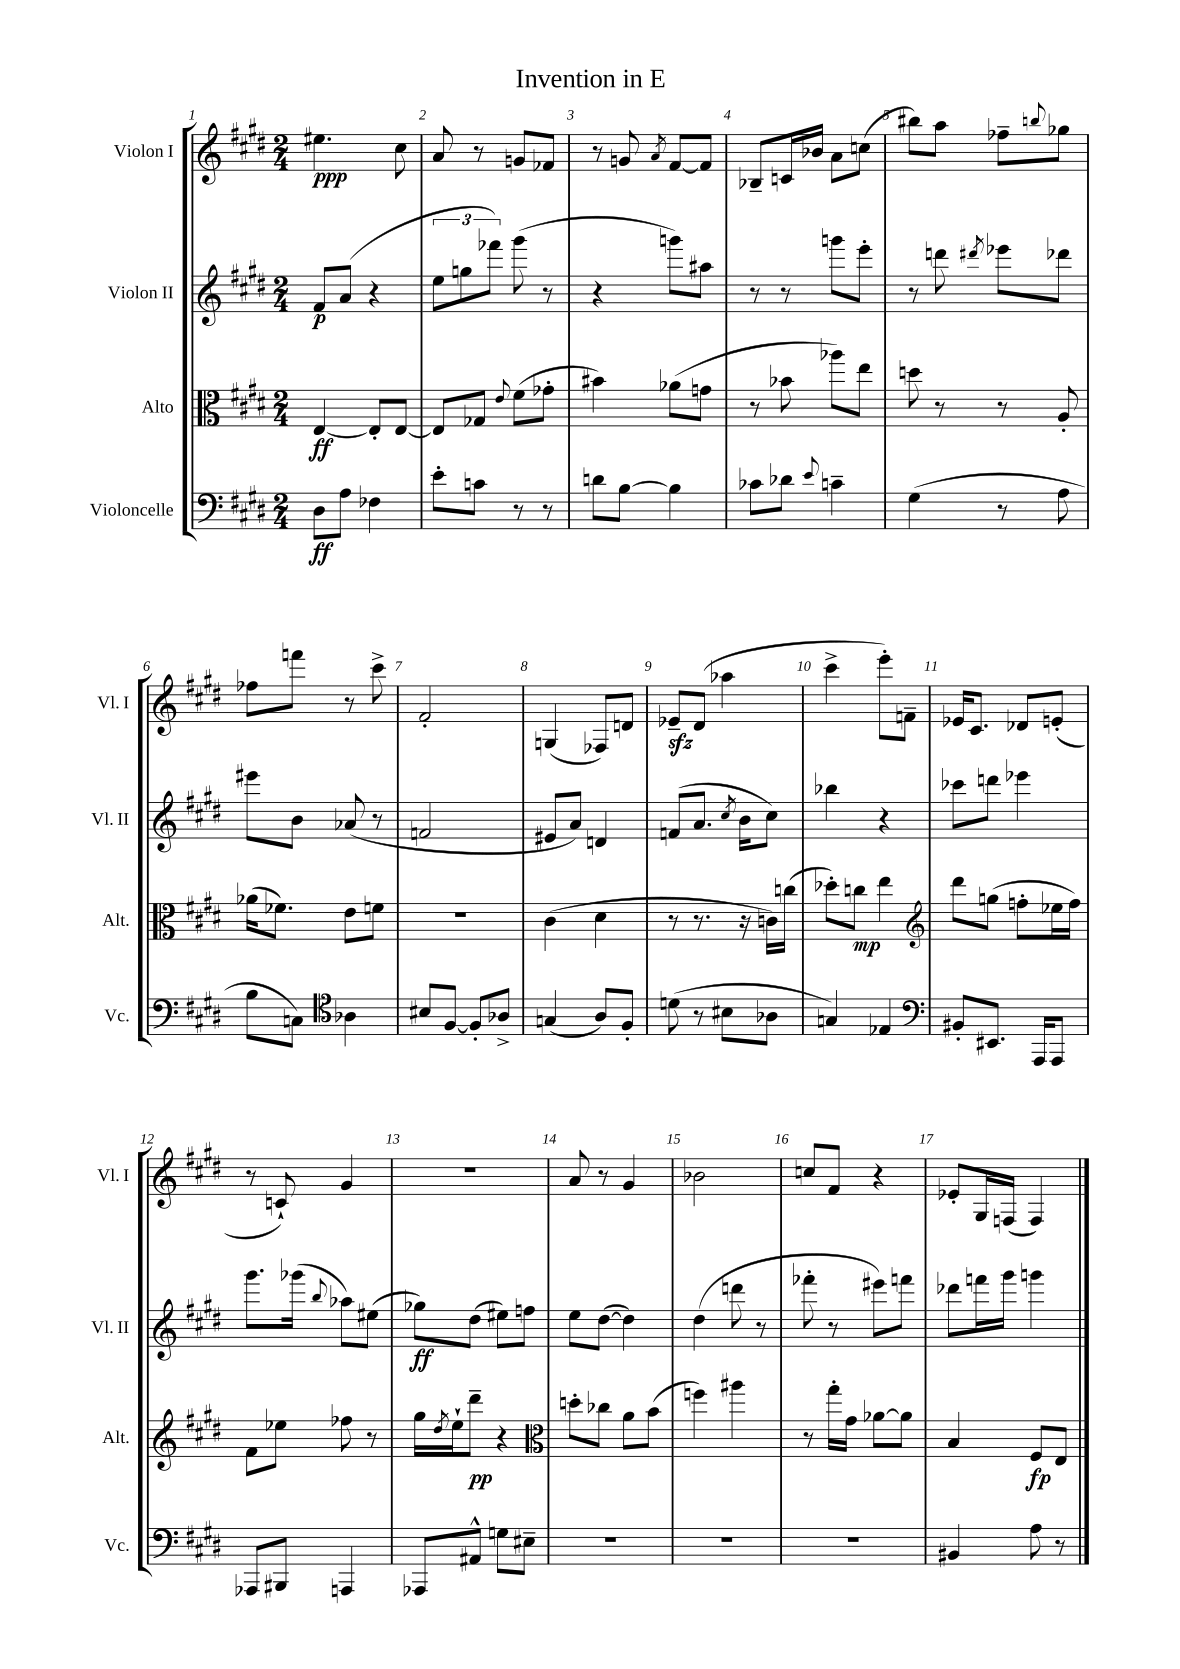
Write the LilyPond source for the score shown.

\header { title = "Invention in E" }
<<
\new StaffGroup <<
\new Staff = "s0" \with { instrumentName = "Violon I" shortInstrumentName = "Vl. I" } {
    \clef treble \key e \major \numericTimeSignature \time 2/4
    eis''4.\ppp cis''8 |
    a'8 r8 g'8 fes'8 |
    r8 g'8 \acciaccatura { a'8 } fis'8~ fis'8 |
    bes8-- c'16 bes'16 a'8 c''8( |
    bis''8) a''8 fes''8-- \appoggiatura { b''8 } ges''8 |
    fes''8 f'''8 r8 cis'''8-> |
    fis'2-. |
    g4( fes8) d'8 |
    ees'8--\sfz dis'8( aes''4 |
    cis'''4-> e'''8-.) f'8-- |
    ees'16 cis'8. des'8 e'8-.( |
    r8 c'8-!) gis'4 |
    R2 |
    a'8 r8 gis'4 |
    bes'2 |
    c''8 fis'8 r4 |
    ees'8-. gis16 f16( f4) \bar "|." |
}
\new Staff = "s1" \with { instrumentName = "Violon II" shortInstrumentName = "Vl. II" } {
    \clef treble \key e \major \numericTimeSignature \time 2/4
    fis'8\p a'8( r4 |
    \tuplet 3/2 { e''8 g''8 fes'''8) } gis'''8( r8 |
    r4 g'''8) ais''8 |
    r8 r8 g'''8 e'''8-. |
    r8 d'''8 \acciaccatura { dis'''8 } ees'''8 des'''8 |
    eis'''8 b'8 aes'8( r8 |
    f'2 |
    eis'8 a'8) d'4 |
    f'8( a'8. \acciaccatura { cis''8 } b'16 cis''8) |
    bes''4 r4 |
    ces'''8 d'''8 ees'''4 |
    gis'''8. ges'''16( \appoggiatura { b''8 } aes''8) eis''8( |
    ges''8\ff) dis''8( eis''8) f''8 |
    e''8 dis''8~( dis''4) |
    dis''4( d'''8 r8 |
    fes'''8-. r8 eis'''8) f'''8 |
    des'''8 f'''16 gis'''16 g'''4 \bar "|." |
}
\new Staff = "s2" \with { instrumentName = "Alto" shortInstrumentName = "Alt." } {
    \clef alto \key e \major \numericTimeSignature \time 2/4
    e4~\ff e8-. e8~ |
    e8 ges8 \appoggiatura { e'8 } fis'8( ges'8-. |
    bis'4) aes'8( g'8 |
    r8 bes'8 aes''8) e''8 |
    d''8 r8 r8 a8-. |
    aes'16( fes'8.) e'8 f'8 |
    R2 |
    cis'4( dis'4 |
    r8 r8. r16 c'16) c''16( |
    des''8-.) c''8\mp e''4 |
    \clef treble dis'''8 g''8( f''8-. ees''16 f''16) |
    fis'8 ees''8 fes''8 r8 |
    gis''16 \acciaccatura { dis''8 } e''16-! dis'''8--\pp r4 |
    \clef alto d''8-. ces''8 a'8 b'8( |
    f''4) ais''4 |
    r8 gis''16-. gis'16 aes'8~ aes'8 |
    b4 fis8\fp e8 \bar "|." |
}
\new Staff = "s3" \with { instrumentName = "Violoncelle" shortInstrumentName = "Vc." } {
    \clef bass \key e \major \numericTimeSignature \time 2/4
    dis8\ff a8 fes4 |
    e'8-. c'8 r8 r8 |
    d'8 b8~ b4 |
    ces'8 des'8 \appoggiatura { e'8 } c'4-- |
    gis4( r8 a8 |
    b8 c8) \clef tenor aes4 |
    bis8 fis8~ fis8-. aes8-> |
    g4( a8) fis8-. |
    d'8( r8 bis8 aes8 |
    g4) ees4 |
    \clef bass bis,8-. eis,8. a,,16 a,,8 |
    aes,,8 bis,,8 a,,4 |
    aes,,8 ais,8-^ g8 eis8-- |
    R2 |
    R2 |
    R2 |
    bis,4 a8 r8 \bar "|." |
}
>>
>>
\layout { \context { \Score \override BarNumber.break-visibility = ##(#f #t #t) barNumberVisibility = #all-bar-numbers-visible } }
